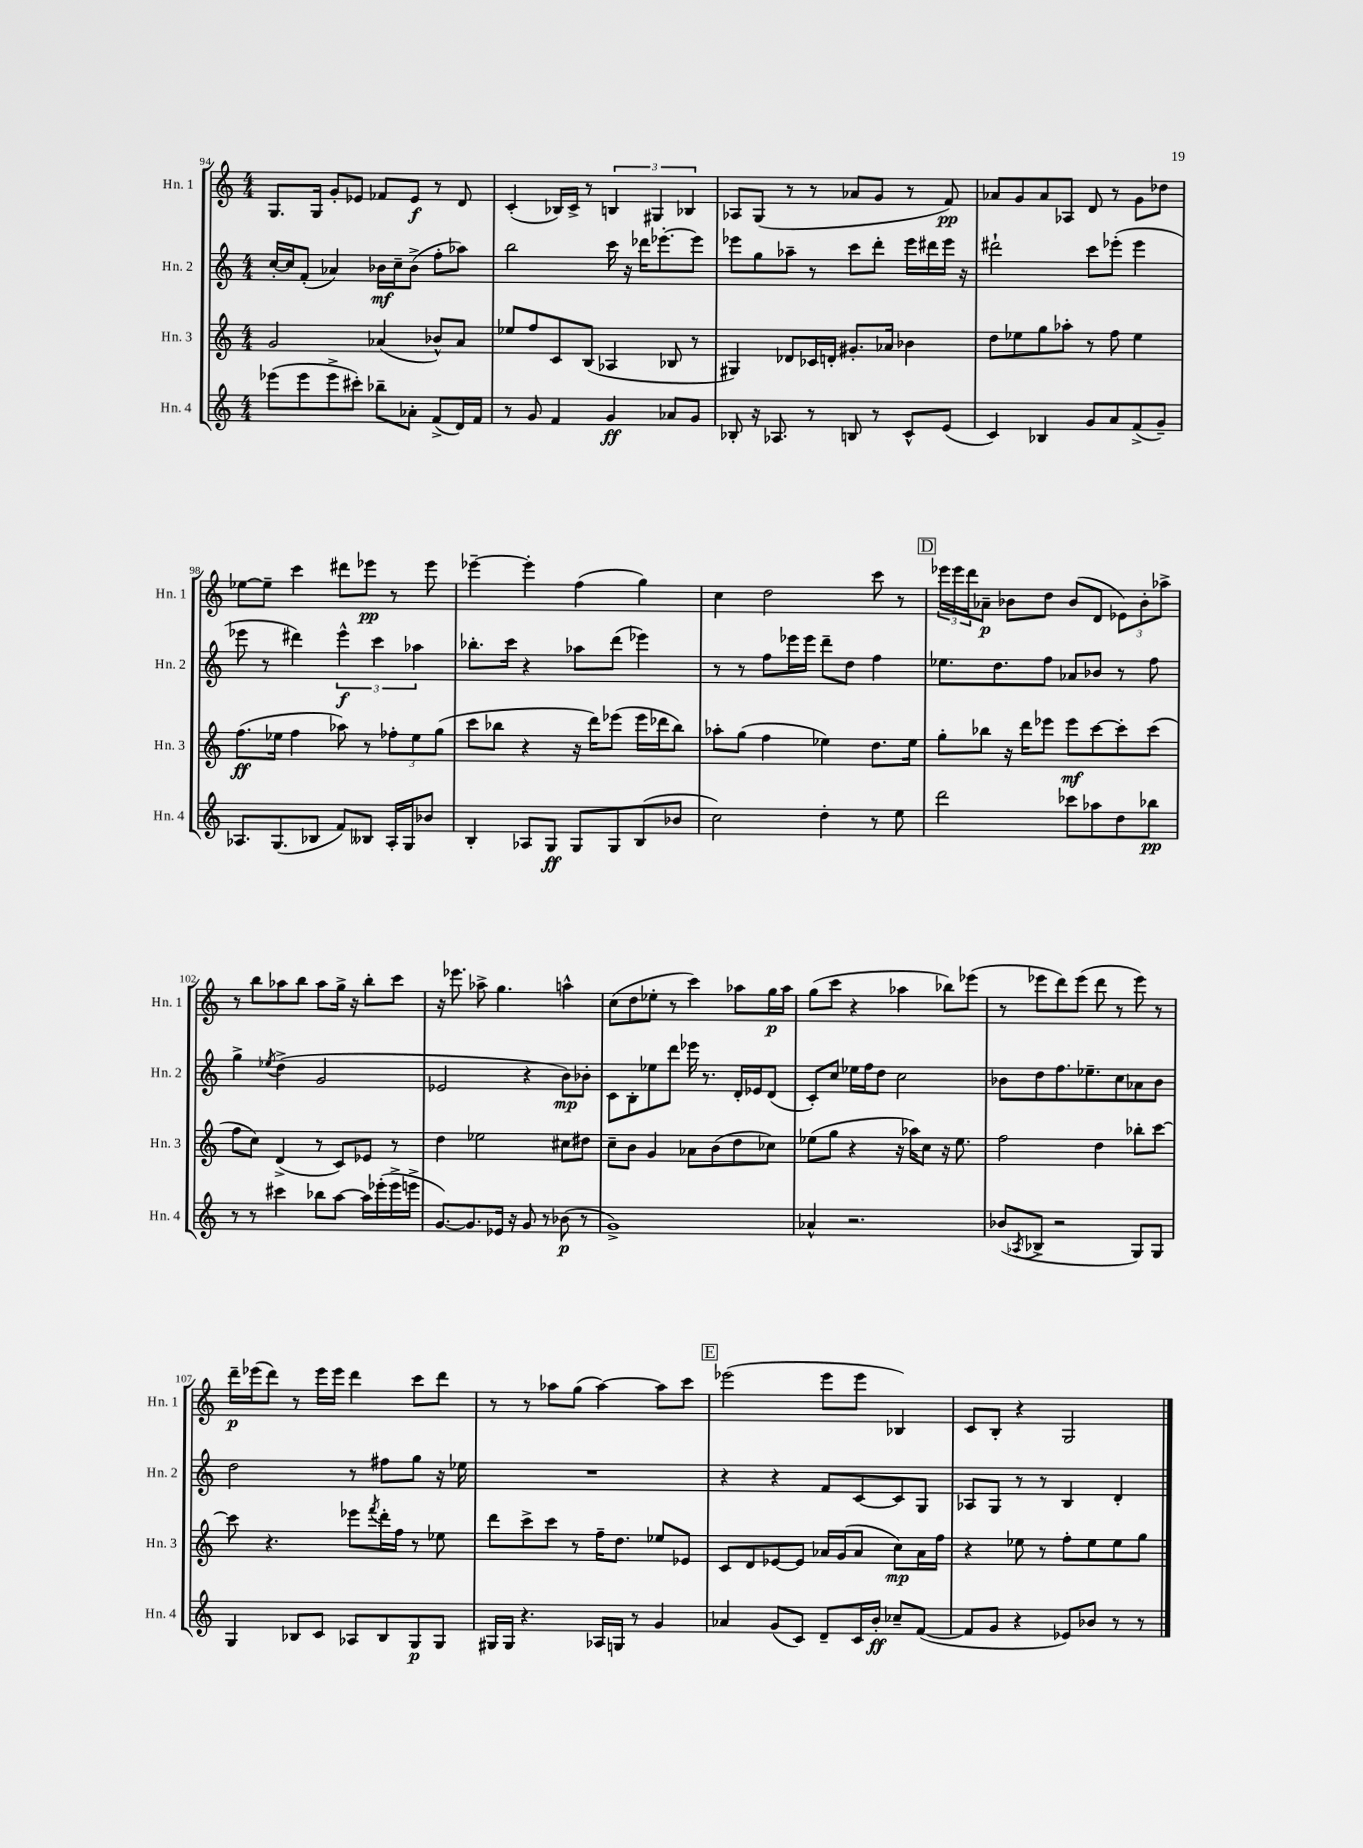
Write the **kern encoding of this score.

**kern	**dynam	**kern	**dynam	**kern	**dynam	**kern	**dynam
*part4	*part4	*part3	*part3	*part2	*part2	*part1	*part1
*staff4	*staff4	*staff3	*staff3	*staff2	*staff2	*staff1	*staff1
*I"Hn. 4	*	*I"Hn. 3	*	*I"Hn. 2	*	*I"Hn. 1	*
*I'Hn. 4	*	*I'Hn. 3	*	*I'Hn. 2	*	*I'Hn. 1	*
*clefG2	*	*clefG2	*	*clefG2	*	*clefG2	*
*k[]	*	*k[]	*	*k[]	*	*k[]	*
*M4/4	*	*M4/4	*	*M4/4	*	*M4/4	*
=94	=94	=94	=94	=94	=94	=94	=94
(8eee-X\L	.	2g/	.	[16cc'/LL	.	8.G/L	.
.	.	.	.	16cc/J]	.	.	.
8eee-\	.	.	.	(8f'/J	.	.	.
.	.	.	.	.	.	16G/Jk	.
8eee-^\	.	.	.	4a-X/)	.	8g'/L	.
8ccc#X'\J)	.	.	.	.	.	8e-X/J	.
8bb-X~\L	.	(4a-X/	.	16b-X\LL	mf	8f-X/L	.
.	.	.	.	16cc~\J	.	.	.
8a-X'\J	.	.	.	(8b-^\J	.	8e-/J	f
(8f^/L	.	8b-X^^/L)	.	8ff'\L	.	8r	.
16d/L)	.	8a-/J	.	8aa-X\J)	.	8d/	.
16f/JJ	.	.	.	.	.	.	.
=95	=95	=95	=95	=95	=95	=95	=95
8r	.	8ee-X/L	.	2bb\	.	(4c'/	.
8g/	.	8ff/	.	.	.	.	.
4f/	.	8c/	.	.	.	16B-X/LL)	.
.	.	.	.	.	.	16c^/JJ	.
.	.	(8B/J	.	.	.	8r	.
4g/	ff	4A-X/	.	16ccc\	.	6Bn/	.
.	.	.	.	16r	.	.	.
.	.	.	.	16ddd-X\KL	.	.	.
.	.	.	.	.	.	6G#X/	.
.	.	.	.	[8.eee-X'\	.	.	.
8a-X/L	.	8B-X/	.	.	.	.	.
.	.	.	.	.	.	6B-X/	.
8g/J	.	8r	.	8eee-\J]	.	.	.
=96	=96	=96	=96	=96	=96	=96	=96
8B-X'/	.	4G#X/)	.	8eee-X\L	.	8A-X/L	.
16r	.	.	.	8gg\	.	(8G/J	.
8.A-X/	.	.	.	.	.	.	.
.	.	8d-X/L	.	8aa-X~\J	.	8r	.
8r	.	16c-X/L	.	8r	.	8r	.
.	.	16dn'/JJ	.	.	.	.	.
8Bn/	.	8.g#X'/L	.	8ccc\L	.	8a-X/L	.
8r	.	.	.	8ddd'\J	.	8g/J	.
.	.	16a-X/Jk	.	.	.	.	.
8c^^/L	.	4b-X\	.	16eee-\LL	.	8r	.
.	.	.	.	16ddd#X\	.	.	.
(8e/J	.	.	.	16eee-\JJ	.	8f/)	pp
.	.	.	.	16r	.	.	.
=97	=97	=97	=97	=97	=97	=97	=97
4c/)	.	8dd\L	.	2ddd#X`\	.	8a-X/L	.
.	.	8ee-X\	.	.	.	8g/	.
4B-X/	.	8gg\	.	.	.	8a-/	.
.	.	8aa-X'\J	.	.	.	8A-X/J	.
8g/L	.	8r	.	8ccc\L	.	8d/	.
8a/	.	8ff\	.	(8eee-X'\J	.	8r	.
(8f^/	.	4ee-\	.	4eee-\	.	8g\L	.
8g~/J)	.	.	.	.	.	8dd-X\J	.
!!LO:LB:g=z
=98	=98	=98	=98	=98	=98	=98	=98
8.A-X/L	.	(8.ff\L	ff	8eee-X\	.	[8ee-X\L	.
.	.	.	.	8r	.	8ee-~\J]	.
(8.G/	.	16ee-X\Jk	.	.	.	.	.
.	.	4ff\	.	4ddd#X\)	.	4ccc\	.
8B-X/J	.	.	.	.	.	.	.
8f/L)	.	8aa-X\)	.	6eee-^^\	f	8ddd#X\L	.
8B--X/J	.	8r	.	.	.	8eee-X\J	pp
.	.	.	.	6ccc\	.	.	.
16A-'/LL	.	12ff-X'\L	.	.	.	8r	.
16G/J	.	.	.	.	.	.	.
.	.	12ee-\	.	6aa-X\	.	.	.
8b-X/J	.	.	.	.	.	8eee-\	.
.	.	(12gg\J	.	.	.	.	.
=99	=99	=99	=99	=99	=99	=99	=99
4B'/	.	8ccc\L	.	8.bb-X'\L	.	[4eee-X~\	.
.	.	8bb-X\J	.	.	.	.	.
.	.	.	.	16ccc\Jk	.	.	.
8A-X/L	.	4r	.	4r	.	4eee-'\]	.
8G/J	ff	.	.	.	.	.	.
8G/L	.	16r	.	8aa-X\L	.	(4ff\	.
.	.	16ddd\KL)	.	.	.	.	.
8G/	.	(8eee-X\J	.	(8ddd\J	.	.	.
(8B/	.	16eee-\LL	.	4eee-X\)	.	4gg\)	.
.	.	16ddd-X\J	.	.	.	.	.
8b-X/J	.	8bb-\J)	.	.	.	.	.
=100	=100	=100	=100	=100	=100	=100	=100
2cc\)	.	8aa-X'\L	.	8r	.	4cc\	.
.	.	(8gg\J	.	8r	.	.	.
.	.	4ff\	.	8ff\L	.	2dd\	.
.	.	.	.	16eee-X\L	.	.	.
.	.	.	.	16eee-\JJ	.	.	.
4dd'\	.	4ee-X\)	.	8ddd~\L	.	.	.
.	.	.	.	8dd\J	.	.	.
8r	.	8.dd\L	.	4ff\	.	8ccc\	.
8ee\	.	.	.	.	.	8r	.
.	.	16ee-\Jk	.	.	.	.	.
!!LO:REH:place=s1:t=D
=101	=101	=101	=101	=101	=101	=101	=101
2ddd\	.	8gg'\L	.	8.ee-X\L	.	24eee-X\LL	.
.	.	.	.	.	.	24eee-\	.
.	.	.	.	.	.	24ddd\J	.
.	.	8bb-X\J	.	.	.	8a-X~\J	p
.	.	.	.	8.dd\	.	.	.
.	.	16r	.	.	.	8b-X\L	.
.	.	16ddd\KL	.	.	.	.	.
.	.	8eee-X\J	.	8ff\J	.	8dd\J	.
8ccc-X\L	.	8eee-\L	mf	8a-X/L	.	(8b-/L	.
8aa-X\	.	[8ccc\	.	8b-X/J	.	8d/J	.
8dd\	.	8ccc'\]	.	8r	.	12e-X\L)	.
.	.	.	.	.	.	12b-'\	.
8bb-X\J	pp	(8ccc\J	.	8ff\	.	.	.
.	.	.	.	.	.	12aa-X^\J	.
!!LO:LB:g=z
=102	=102	=102	=102	=102	=102	=102	=102
8r	.	8ff\L	.	4gg^\	.	8r	.
8r	.	8cc\J)	.	.	.	8bb\L	.
.	.	.	.	8qee-X/	.	.	.
4ccc#X\	.	(4d^/	.	(4dd^\	.	8aa-X\	.
.	.	.	.	.	.	8bb\J	.
8bb-X\L	.	8r	.	2g/	.	8aa-\L	.
[8aa\J	.	8c/L)	.	.	.	16gg^\Jk	.
.	.	.	.	.	.	16r	.
16aa\LL]	.	8e-X/J	.	.	.	8bb'\L	.
(16eee-X'\	.	.	.	.	.	.	.
16eee-^\	.	8r	.	.	.	8ccc\J	.
16eeen^\JJ	.	.	.	.	.	.	.
=103	=103	=103	=103	=103	=103	=103	=103
[8.g/L)	.	4dd\	.	2e-X/	.	16r	.
.	.	.	.	.	.	8.eee-X\	.
8.g/]	.	.	.	.	.	.	.
.	.	2ee-X\	.	.	.	8aa-X^\	.
16e-X/Jk	.	.	.	.	.	4.gg\	.
16r	.	.	.	.	.	.	.
8g/	.	.	.	4r	.	.	.
8r	.	.	.	.	.	.	.
(8b-X\	p	8cc#X\L	.	8b\L)	mp	4aan^^\	.
8r	.	8dd#X\J	.	8b-X'\J	.	.	.
=104	=104	=104	=104	=104	=104	=104	=104
1g^)	.	8cc~\L	.	8c\L	.	(8cc\L	.
.	.	8b\J	.	8B'\	.	8dd\	.
.	.	4g/	.	8ee-X\	.	8ee-X'\J	.
.	.	.	.	8ddd\J	.	8r	.
.	.	8a-X\L	.	16eee-X\	.	4ccc\)	.
.	.	.	.	8.r	.	.	.
.	.	(8b\	.	.	.	.	.
.	.	8dd\	.	16d'/LL	.	8aa-X\L	.
.	.	.	.	16e-X/J	.	.	.
.	.	8cc-X\J)	.	(8d/J	.	16gg\L	p
.	.	.	.	.	.	16aa-\JJ	.
=105	=105	=105	=105	=105	=105	=105	=105
4a-X^^/	.	(8ee-X\L	.	8c'/L)	.	(8gg\L	.
.	.	8gg\J	.	8cc/J	.	8ccc\J	.
2.r	.	4r	.	16ee-X\LL	.	4r	.
.	.	.	.	16ff\J	.	.	.
.	.	.	.	8dd\J	.	.	.
.	.	16r	.	2cc\	.	4aa-X\	.
.	.	16aa-X\KL)	.	.	.	.	.
.	.	8cc\J	.	.	.	.	.
.	.	16r	.	.	.	8bb-X\L)	.
.	.	8.ee-\	.	.	.	.	.
.	.	.	.	.	.	(8eee-X\J	.
=106	=106	=106	=106	=106	=106	=106	=106
(8b-X/L	.	2ff\	.	8b-X\L	.	8r	.
8qA-X/	.	.	.	.	.	.	.
8B-X^/J	.	.	.	8dd\	.	8eee-X\L	.
2r	.	.	.	8.ff\	.	8ddd\)	.
.	.	.	.	.	.	(8eee-\J	.
.	.	.	.	8.ee-X~\	.	.	.
.	.	4dd\	.	.	.	8ddd\	.
.	.	.	.	8cc\	.	8r	.
8G/L)	.	8bb-X'\L	.	8a-X\	.	8eee-\)	.
8G/J	.	[8ccc\J	.	8b-\J	.	8r	.
!!LO:LB:g=z
=107	=107	=107	=107	=107	=107	=107	=107
4G/	.	8ccc\]	.	2dd\	.	16ddd~\LL	p
.	.	.	.	.	.	(16eee-X\J	.
.	.	4.r	.	.	.	8ddd\J)	.
8B-X/L	.	.	.	.	.	8r	.
8c/J	.	.	.	.	.	16eee-\LL	.
.	.	.	.	.	.	16eee-\JJ	.
8A-X/L	.	8eee-X\L	.	8r	.	4ddd\	.
.	.	8qfff/	.	.	.	.	.
8B-/	.	16ddd'\L	.	8ff#X\L	.	.	.
.	.	16ff\JJ	.	.	.	.	.
8G/	p	8r	.	8gg\J	.	8ccc\L	.
8G/J	.	8ee-X\	.	16r	.	8ddd\J	.
.	.	.	.	16ee-X\	.	.	.
=108	=108	=108	=108	=108	=108	=108	=108
16G#X/LL	.	8ddd\L	.	1r	.	8r	.
16G#/JJ	.	.	.	.	.	.	.
4.r	.	8ccc^\	.	.	.	8r	.
.	.	8ccc\J	.	.	.	8aa-X\L	.
.	.	8r	.	.	.	(8gg\J	.
16A-X/LL	.	16ff~\KL	.	.	.	[4aa-\)	.
16Gn/JJ	.	8.dd\J	.	.	.	.	.
8r	.	.	.	.	.	.	.
4g/	.	8ee-X/L	.	.	.	8aa-\L]	.
.	.	8e-X/J	.	.	.	8ccc\J	.
!!LO:REH:place=s1:t=E
=109	=109	=109	=109	=109	=109	=109	=109
4a-X/	.	8c/L	.	4r	.	(2eee-X\	.
.	.	8d/	.	.	.	.	.
(8g/L	.	[8e-X/	.	4r	.	.	.
8c/J)	.	8e-/J]	.	.	.	.	.
8d~/L	.	16a-X/LL	.	8f/L	.	8eee-\L	.
.	.	(16g/J	.	.	.	.	.
16c/L	.	8a-/J	.	[8c/	.	8eee-\J	.
16b'/JJ	ff	.	.	.	.	.	.
8cc-X~/L	.	8cc\L)	mp	8c/]	.	4B-X/)	.
([8f/J	.	16a-\L	.	8G/J	.	.	.
.	.	16ff\JJ	.	.	.	.	.
=110	=110	=110	=110	=110	=110	=110	=110
8f/L]	.	4r	.	8A-X/L	.	8c/L	.
8g/J	.	.	.	8G/J	.	8B'/J	.
4r	.	8ee-X\	.	8r	.	4r	.
.	.	8r	.	8r	.	.	.
8e-X/L)	.	8ff'\L	.	4B/	.	2G/	.
8b-X/J	.	8ee-\	.	.	.	.	.
8r	.	8ee-\	.	4d'/	.	.	.
8r	.	8gg\J	.	.	.	.	.
==	==	==	==	==	==	==	==
*-	*-	*-	*-	*-	*-	*-	*-
